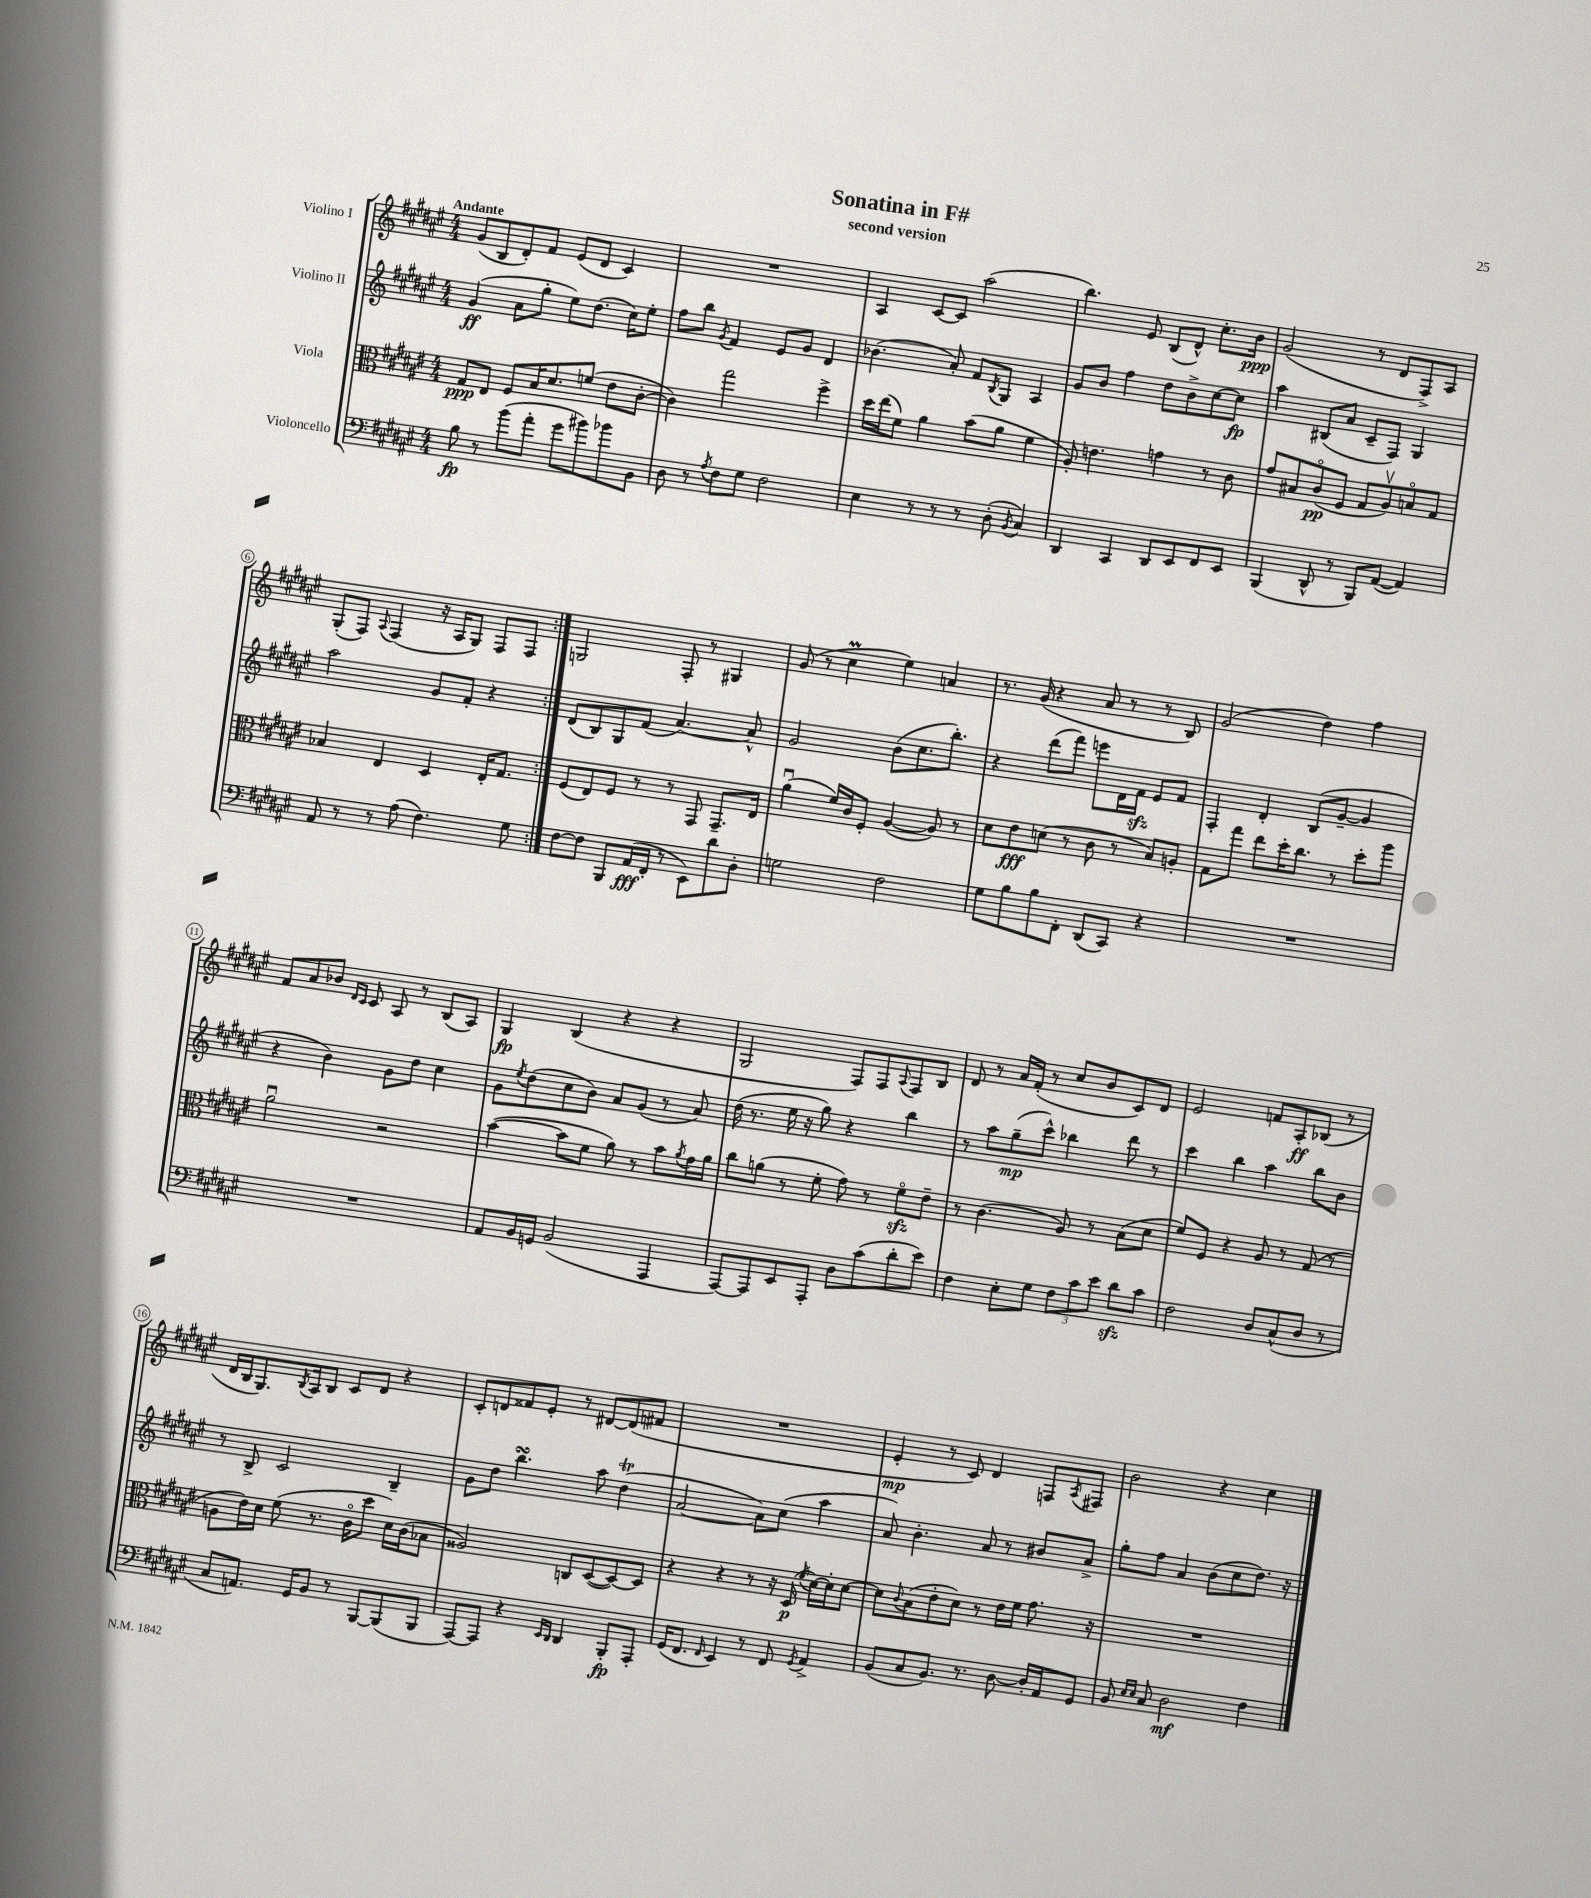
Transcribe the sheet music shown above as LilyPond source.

\header { title = "Sonatina in F#" subtitle = "second version" }
<<
\new StaffGroup <<
\new Staff = "s0" \with { instrumentName = "Violino I" } {
    \clef treble \key fis \major \numericTimeSignature \time 4/4 \tempo "Andante"
    \repeat volta 2 { gis'8( b8 dis'8-.) fis'8 eis'8( dis'8 cis'4) |
    R1 |
    ais4 cis'8~ cis'8 ais''2( |
    b''4.) eis'8 b8( dis'8-^) cis''8.-. b'16\ppp |
    gis'2( r8 dis'8 fis8->) ais8 |
    gis8-.( fis8) \appoggiatura { ais8 } fis4( r16 ais16 gis8) fis8 fis8 | }
    g2 fis8-. r8 gis4 |
    gis'8( r8 cis''4\prall eis''4) a'4 |
    r8. gis'16( r4 ais'8 r8 r8 b8) |
    gis'2( dis''4) fis''4 |
    fis'8 ais'8 bes'8 \grace { dis'16 cis'16 } cis'8 ais8 r8 b8( ais8) |
    gis4\fp b4( r4 r4 |
    gis2 fis8) fis8 \appoggiatura { ais8 } fis8 b8 |
    dis'8 r8 ais'16 fis'16-.( r8 cis''8 b'8 cis'8) dis'8 |
    eis'2 f'8 ais8-.\ff bes8( r8 |
    dis'16 b16 gis8.) \acciaccatura { b8 } ais16 b8 cis'8 dis'8 r4 |
    cis'8-. d'8 fisis'8 eis'8-. r8 dis'8~ dis'8( fis'8 |
    R1 |
    eis'4-.\mp r8 cis'8) dis'4 f8 \acciaccatura { ais8 } fis8 |
    b'2 r4 cis''4 \bar "|." |
}
\new Staff = "s1" \with { instrumentName = "Violino II" } {
    \clef treble \key fis \major \numericTimeSignature \time 4/4
    \repeat volta 2 { gis'4\ff( ais'8 gis''8-. eis''8) dis''8.( cis''16) eis''8-. |
    fis''8 b''8 \acciaccatura { gis'8 } fis'4 eis'8 gis'8 dis'4 |
    bes'4.( ais'8-.) fis'8 \acciaccatura { b8 } gis8 ais4 |
    gis'8 b'8 fis''4 dis''8 b'8-> cis''8~ cis''8\fp |
    ais''4 bis8( ais'8 cis'8-- fis8) gis4 |
    ais''2 gis'8 fis'8-. r4 | }
    dis'8( b8) gis8 fis'8( ais'4.~) ais'8-^ |
    gis'2 b'8( cis''8. b''8.-.) |
    r4 dis'''8( fis'''8) e'''8 dis'16 fis'16\sfz eis'8 fis'8 |
    fis4-. dis'4-. b8( gis'8~-- gis'4 |
    r4 b'4) gis'8 dis''8 cis''4 |
    gis'8 \acciaccatura { eis''8 } dis''8( cis''8 b'8) ais'8 gis'8( r8 ais'8) |
    dis''16( r8. eis''16 r16 gis''8) r4 b''4 |
    r8 ais''8 gis''8--\mp( cis'''8-^) bes''4 dis'''8 r8 |
    cis'''4 b''4 ais''4 b''8 b'8 |
    r8 b8-> cis'2 b4-- |
    gis'8 dis''8 b''4.\turn ais''8 dis''4\trill( |
    ais'2~ ais'8) cis''8( ais''4 |
    ais'8) b'4.-. ais'8 r8 bis'8 ais'8-> |
    gis''8-. fis''8 ais'4 b'8( cis''8 dis''8.) r16 \bar "|." |
}
\new Staff = "s2" \with { instrumentName = "Viola" } {
    \clef alto \key fis \major \numericTimeSignature \time 4/4
    \repeat volta 2 { gis8\ppp eis8 fis8 b16 dis'8. f'8( eis'8 cis'8~-. |
    cis'4) gis''2 fis''4-> |
    dis''16 eis''16( fis'8) ais'4 b'8( ais'8 fis'4 |
    ais8-.) e'4. g'4 r8 cis'8 |
    gis'8 bis8 cis'8\flageolet\pp( fis8 gis8 ais8\upbow) b8\flageolet gis8 |
    bes4 eis4 dis4 eis16-. gis8. | }
    fis8( eis8) fis8 r8 r8 gis,8 gis,8.-- eis16 |
    ais'4\downbow( fis'16) cis'16 fis8-. ais4~( ais8) r8 |
    dis'8 eis'8\fff d'8( r8 cis'8 r8 b8) a8-. |
    gis8 gis''8 eis''8 dis''16-. cis''8. r8 dis''8-. ais''8 |
    ais'2\downbow r2 |
    b'4~( b'8 fis'8 ais'8) r8 b'8 \acciaccatura { ais'8 } gis'16 ais'16 |
    cis''8 a'8( r8 fis'8-. gis'8) r8 fis'8\flageolet\sfz eis'8-- |
    r8 cis'4.( ais8) r8 b8( dis'8 |
    fis'8) fis8 r4 ais8 r8 gis8( r8 |
    a8 eis'16) dis'16 fis'8( r8. cis'16\flageolet dis''8 dis'16) cis'16( bes8 |
    aisis2) c8 dis8~( dis8~) dis8 |
    r4 r4 r8 r16 dis16\p( \acciaccatura { fis'8 } dis'16~) dis'16-. dis'8~ |
    dis'8 \appoggiatura { cis'8 } b8( eis'8-. dis'8) r8 eis'16 fis'16 gis'8. r16 |
    R1 \bar "|." |
}
\new Staff = "s3" \with { instrumentName = "Violoncello" } {
    \clef bass \key fis \major \numericTimeSignature \time 4/4
    \repeat volta 2 { b8\fp r8 b'8( ais'8-. gis'8 bis'8) bes'8 b,8 |
    dis8 r8 \acciaccatura { ais8 } fis8 gis8 fis2 |
    eis4 r8 r8 r8 dis8-.( \acciaccatura { b,8 } cis4) |
    dis,4 cis,4 dis,8 eis,8 fis,8 eis,8 |
    b,,4( dis,8-^ r8 b,,8) ais,8~( ais,4) |
    ais,8 r8 r8 ais8( fis4.) gis8 | }
    fis8~ fis8 b,,8 ais,16\fff( fis,16-. r8 eis,8) dis'8 dis8-. |
    g2 fis2 |
    gis8 b8 b8 fis,8-. dis,8( cis,8) r4 |
    R1 |
    R1 |
    ais,8 b,16 g,16 b,2( ais,,4 |
    ais,,8~) ais,,8 eis,8 ais,,8-. dis8 cis'8( dis'8-. eis'8) |
    fis4 eis8-. gis8 \tuplet 3/2 { fis8 cis'8 eis'8 } dis'8\sfz cis'8 |
    fis2 dis8 cis8-^( dis8 r8 |
    cis8 a,8.) gis,16 b,8 r8 b,,8~ b,,8( b,,8 |
    ais,,8~) ais,,8 r4 \grace { eis,16 dis,16 } dis,4 b,,8-.\fp ais,,8-. |
    gis,16( fis,8. \grace { fis,16 } eis,4) r8 fis,8 \acciaccatura { gis,8 } ais,4-> |
    b,8( cis8 b,8.) r8. dis8~ dis16-. ais,16 gis,8 |
    b,8 \grace { eis16 eis16 } cis8 dis2\mf fis4 \bar "|." |
}
>>
>>
\layout { \context { \Score \override BarNumber.stencil = #(make-stencil-circler 0.1 0.3 ly:text-interface::print) } }
